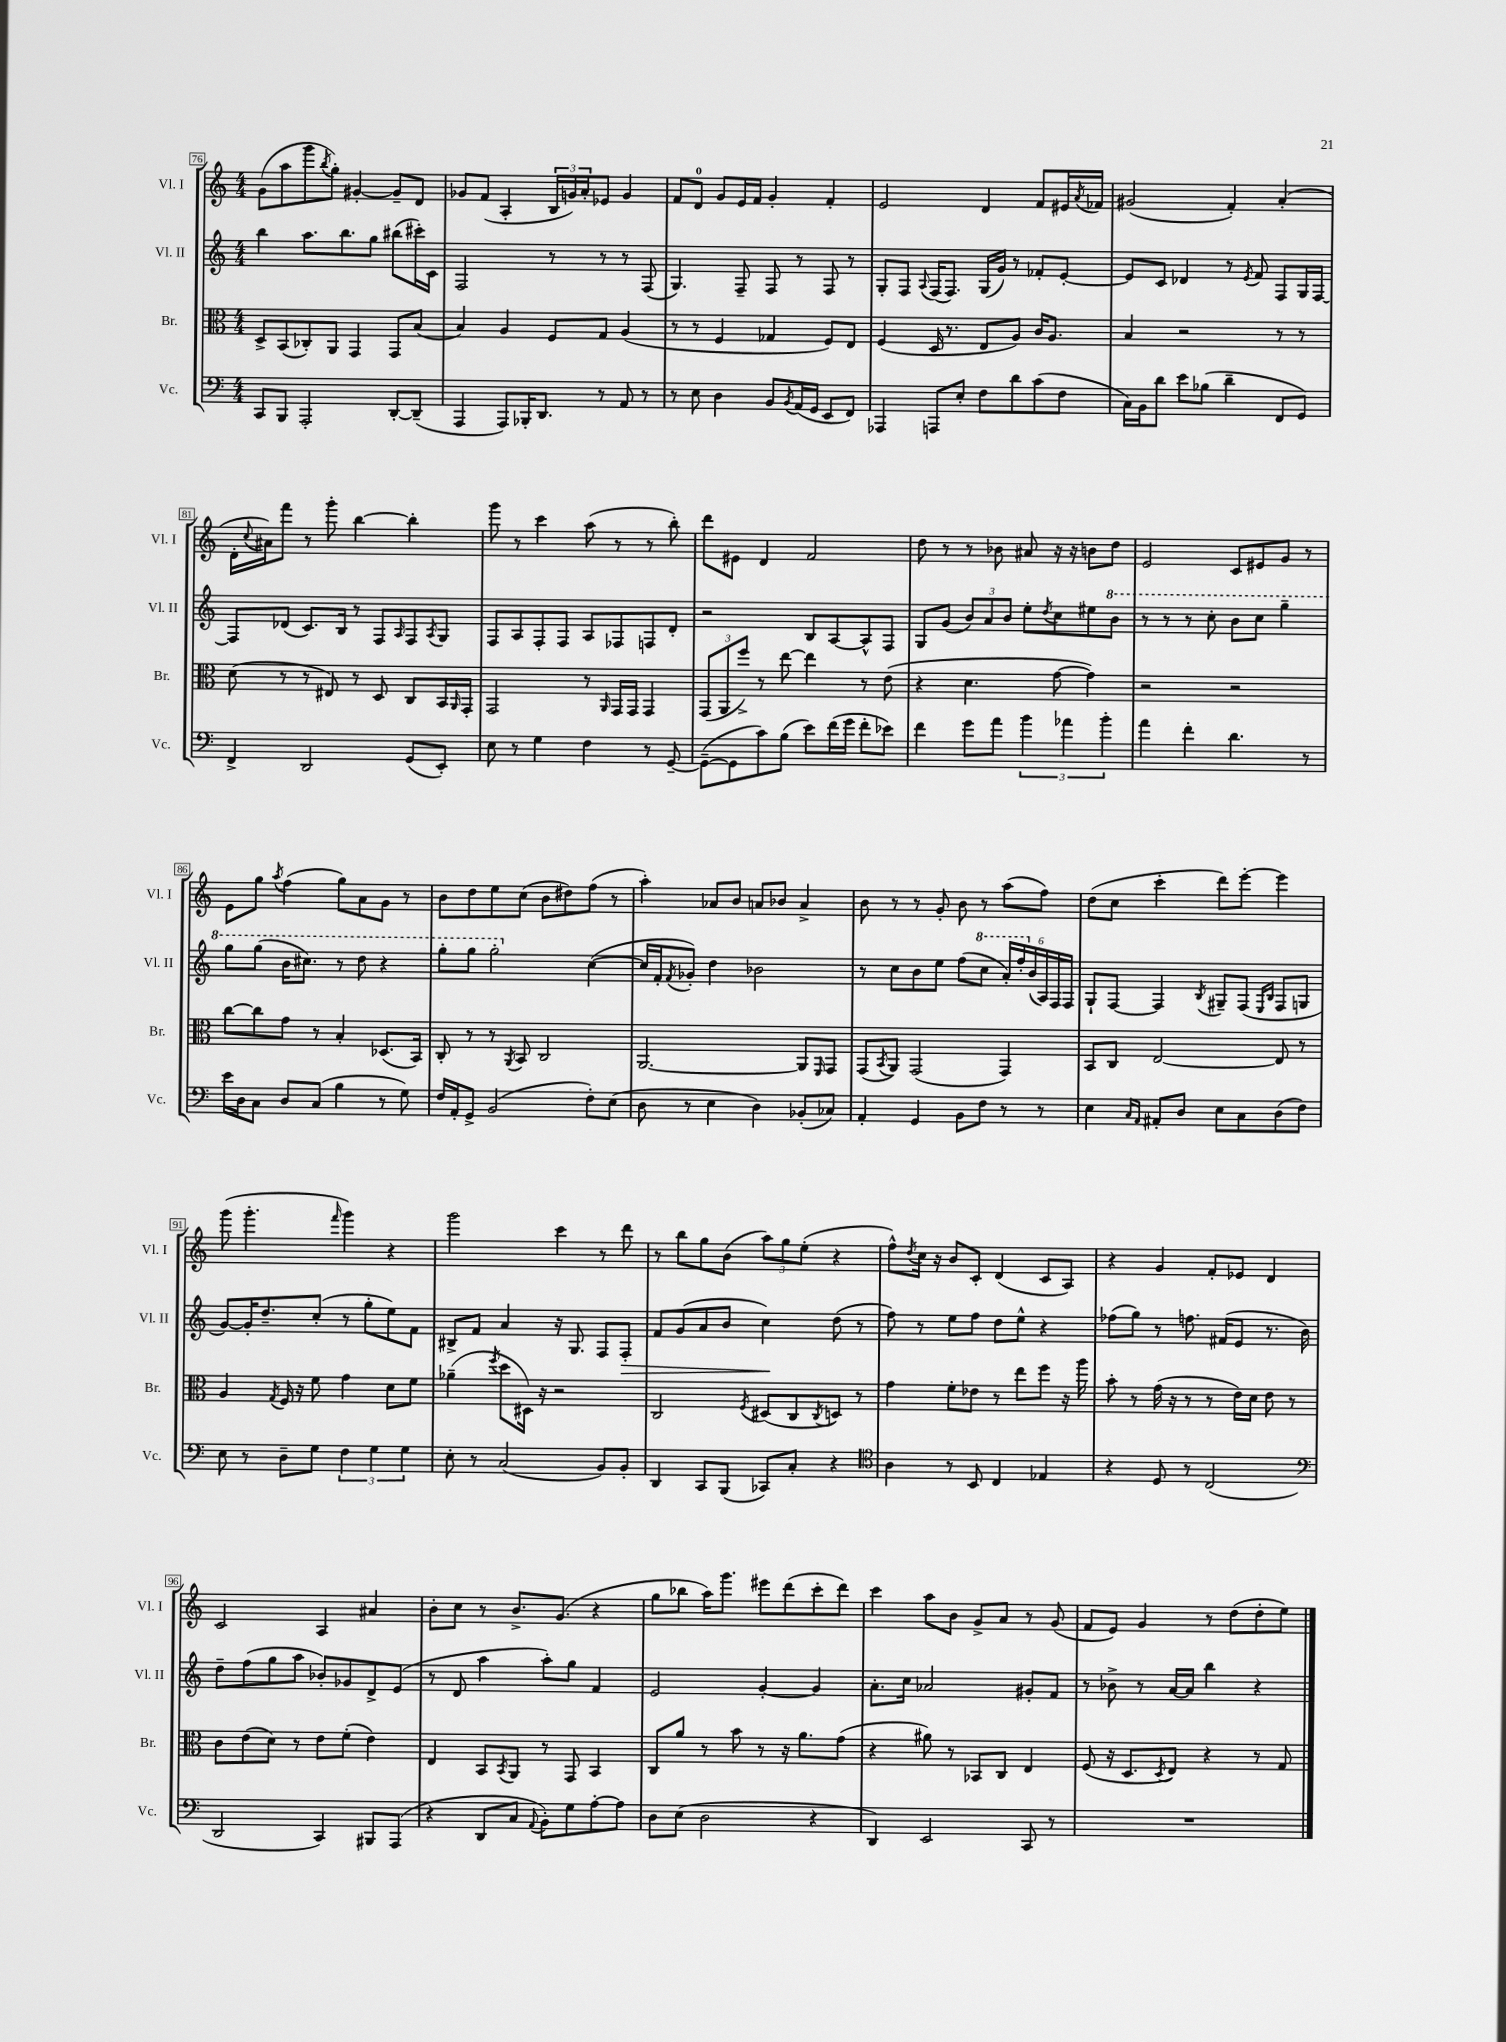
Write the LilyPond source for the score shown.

<<
\new StaffGroup <<
\new Staff = "s0" \with { instrumentName = "Vl. I" shortInstrumentName = "Vl. I" } {
    \clef treble \key c \major \numericTimeSignature \time 4/4
    g'8( a''8 g'''8 \acciaccatura { b''8 } g''8-.) gis'4~-. gis'8-- d'8 |
    ges'8 f'8( a4-. \tuplet 3/2 { b16 g'16) a'16-. } ees'8 g'4 |
    f'8 d'8-0 g'8 e'16 f'16 g'4-. f'4-. |
    e'2 d'4 f'8 eis'16 \acciaccatura { a'8 } fes'16 |
    gis'2( f'4-.) a'4-.( |
    d'16-. \appoggiatura { c''8 } ais'16) f'''8 r8 g'''8-. b''4~ b''4-. |
    g'''8 r8 c'''4 a''8( r8 r8 b''8-.) |
    d'''8 eis'8 d'4 f'2 |
    d''8 r8 r8 bes'8 ais'8 r16 r16 b'8 d''8 |
    e'2 c'8 eis'8 g'8 r8 |
    e'8 g''8 \acciaccatura { a''8 } f''4( g''8) a'8 g'8 r8 |
    b'8 d''8 e''8 c''8( b'8 dis''8) f''8( r8 |
    a''4-.) aes'8 b'8 a'8 bes'8 a'4-> |
    b'8 r8 r8 g'8-. b'8 r8 a''8( f''8) |
    d''8( c''8 c'''4-. d'''8) e'''8~-. e'''4 |
    g'''8( g'''4.-. \grace { f'''16 } g'''4) r4 |
    g'''2 c'''4 r8 d'''8 |
    r8 b''8 g''8 b'8( \tuplet 3/2 { a''8) g''8 e''8-.( } r4 |
    f''8-^) \acciaccatura { d''8 } c''16 r16 b'8 c'8-. d'4( c'8 a8) |
    r4 g'4 f'8-. ees'8 d'4 |
    c'2 a4 ais'4 |
    b'8-. c''8 r8 b'8.-> g'8.( r4 |
    g''8 bes''8 a''16) g'''8. eis'''8 d'''8( c'''8-. d'''8) |
    c'''4 a''8 b'8 g'8-> a'8 r8 g'8( |
    f'8 e'8) g'4 r8 d''8( d''8-. e''8) \bar "|." |
}
\new Staff = "s1" \with { instrumentName = "Vl. II" shortInstrumentName = "Vl. II" } {
    \clef treble \key c \major \numericTimeSignature \time 4/4
    b''4 a''8. b''8. g''8 bis''8( cis'''16-.) c'16 |
    f2 r8 r8 r8 f8( |
    g4.) f8-- f8 r8 f8 r8 |
    g8-. f8 \appoggiatura { a8 } f16( f8.) g16( g'16) r8 fes'8-. e'8~-. |
    e'8 c'8 des'4 r8 \acciaccatura { e'8 } f'8 f8 g16 f16~ |
    f8 des'8( c'8.) b16 r8 f8 \grace { a16 } f8 \acciaccatura { a8 } g8 |
    f8 a8 f8-. f8 a8 fes8 f8 d'8-. |
    r2 b8 a8~ a8-^ f8 |
    g8 g'8( \tuplet 3/2 { b'8) a'8 b'8 } e''8-. \acciaccatura { d''8 } c''8 eis''8 \ottava #1 b''8 |
    r8 r8 r8 c'''8-. b''8 c'''8 g'''4-- |
    g'''8 g'''8( b''16 cis'''8.) r8 d'''8 r4 |
    g'''8-. g'''8 g'''2-. \ottava #0 c''4~( |
    c''16 f'16-. \acciaccatura { f'8 } ges'8-.) d''4 bes'2 |
    r8 c''8 b'8 e''8 f''8( \ottava #1 c'''8 \tuplet 6/4 { a''16-.) f'''16-. \ottava #0 b'16( a16) f16 f16 } |
    g8-! f8~ f4 \acciaccatura { b8 } gis8-- f8( \grace { e16 b16 } f8 g8 |
    g'8~) g'16-. d''8.-- c''8-.( r8 g''8-. e''8) f'8 |
    bis8-> f'8 a'4 r16 g8. f8 f8-.\> |
    f'8 g'8( a'8 b'8 c''4\!) d''8( r8 |
    f''8) r8 e''8 f''8 d''8 e''8-^ r4 |
    fes''8( g''8) r8 f''8. fis'16( e'8 r8. b'16) |
    d''8-- f''8( g''8 a''8 bes'8-.) ges'8 d'8-> e'8( |
    r8 d'8 a''4 a''8-.) g''8 f'4 |
    e'2 g'4~-. g'4 |
    a'8.-. c''16 aes'2 gis'8-. f'8 |
    r8 bes'8-> r8 a'16~ a'16 b''4 r4 \bar "|." |
}
\new Staff = "s2" \with { instrumentName = "Br." shortInstrumentName = "Br." } {
    \clef alto \key c \major \numericTimeSignature \time 4/4
    d8-> b,8( ces8-.) a,8 g,4 g,8 b8( |
    b4) a4 f8 g8 a4( |
    r8 r8 f4 ges4 f8) e8 |
    f4( d16 r8. e8 a8) c'16 a8. |
    b4 r2 r8 r8 |
    d'8( r8 r8 eis8) r8 d8 c8 b,16 \grace { a,16 } g,16-. |
    g,2 r8 \grace { a,16 } g,16 g,16 g,4 |
    \tuplet 3/2 { g,8( a,8 f''8->) } r8 e''8~ e''4 r8 e'8( |
    r4 d'4. g'8~ g'4) |
    r2 r2 |
    c''8~ c''8 g'8 r8 b4-. des8.( b,16) |
    c8-. r8 r8 \acciaccatura { a,8 } b,8 c2 |
    a,2.~ a,8 \grace { f,16 } g,8 |
    g,8( \acciaccatura { b,8 } a,8) g,2( g,4) |
    b,8 c8 e2~ e8 r8 |
    a4 \acciaccatura { g8 } f16 r16 f'8 g'4 d'8 f'8 |
    aes'4--( \acciaccatura { f''8 } d''8 dis16) r16 r2 |
    c2 \acciaccatura { f8 } dis8( c8 \acciaccatura { c8 } d8) r8 |
    g'4 f'8-. ees'8 r8 e''8 f''8 r16 a''16 |
    b'8-. r8 g'16( r16 r8 r8 e'16) d'16 e'8 r8 |
    c'8 e'8( d'8) r8 e'8 f'8-.( e'4) |
    e4 b,8 \acciaccatura { b,8 } a,8 r8 g,8 b,4 |
    c8 a'8 r8 b'8 r8 r16 a'8. g'8( |
    r4 ais'8) r8 bes,8 c8 e4 |
    f8( r16 d8. \acciaccatura { d8 } e8) r4 r8 g8 \bar "|." |
}
\new Staff = "s3" \with { instrumentName = "Vc." shortInstrumentName = "Vc." } {
    \clef bass \key c \major \numericTimeSignature \time 4/4
    c,8 b,,8 a,,2-. d,8~-. d,8--( |
    a,,4 a,,8) bes,,16-. d,8. r8 a,8 r8 |
    r8 e8 d4 b,8 \acciaccatura { b,8 } a,16( g,16 e,8 f,8) |
    aes,,4 a,,8 e8-. f8 d'8 c'8( f8 |
    c16) b,16 d'8 e'8 bes8( d'4-- f,8 g,8) |
    f,4-> d,2 g,8( e,8-.) |
    e8 r8 g4 f4 r8 g,8~-- |
    g,8~--( g,8 c'8) b8( e'8) f'16( g'16 f'8-. ees'8) |
    f'4 g'8 a'8 \tuplet 3/2 { b'4 aes'4 b'4-. } |
    a'4 f'4-. d'4. r8 |
    e'16 d16 c8 d8 c8( b4 r8 g8) |
    f16 a,16-. g,8-> b,2( f8-.) e8( |
    d8 r8 e4 d4) bes,8-.( ces8) |
    a,4-. g,4 b,8 f8 r8 r8 |
    e4 \grace { c16 a,16 } ais,8-. d8 e8 c8 d8( f8) |
    e8 r8 d8-- g8 \tuplet 3/2 { f4 g4 g4 } |
    e8-. r8 c2( b,8) b,8-. |
    d,4 c,8 b,,8( ces,8) c8-. r4 |
    \clef tenor a4 r8 b,8 c4 ees4 |
    r4 d8 r8 c2( |
    \clef bass d,2 c,4) bis,,8 a,,8( |
    r4 d,8 c8 \appoggiatura { a,8 } b,8-.) g8 a8~-. a8 |
    d8 e8( d2 r4 |
    d,4) e,2 c,8 r8 |
    R1 \bar "|." |
}
>>
>>
\layout { \context { \Score currentBarNumber = #76 \override BarNumber.stencil = #(make-stencil-boxer 0.1 0.3 ly:text-interface::print) } }
